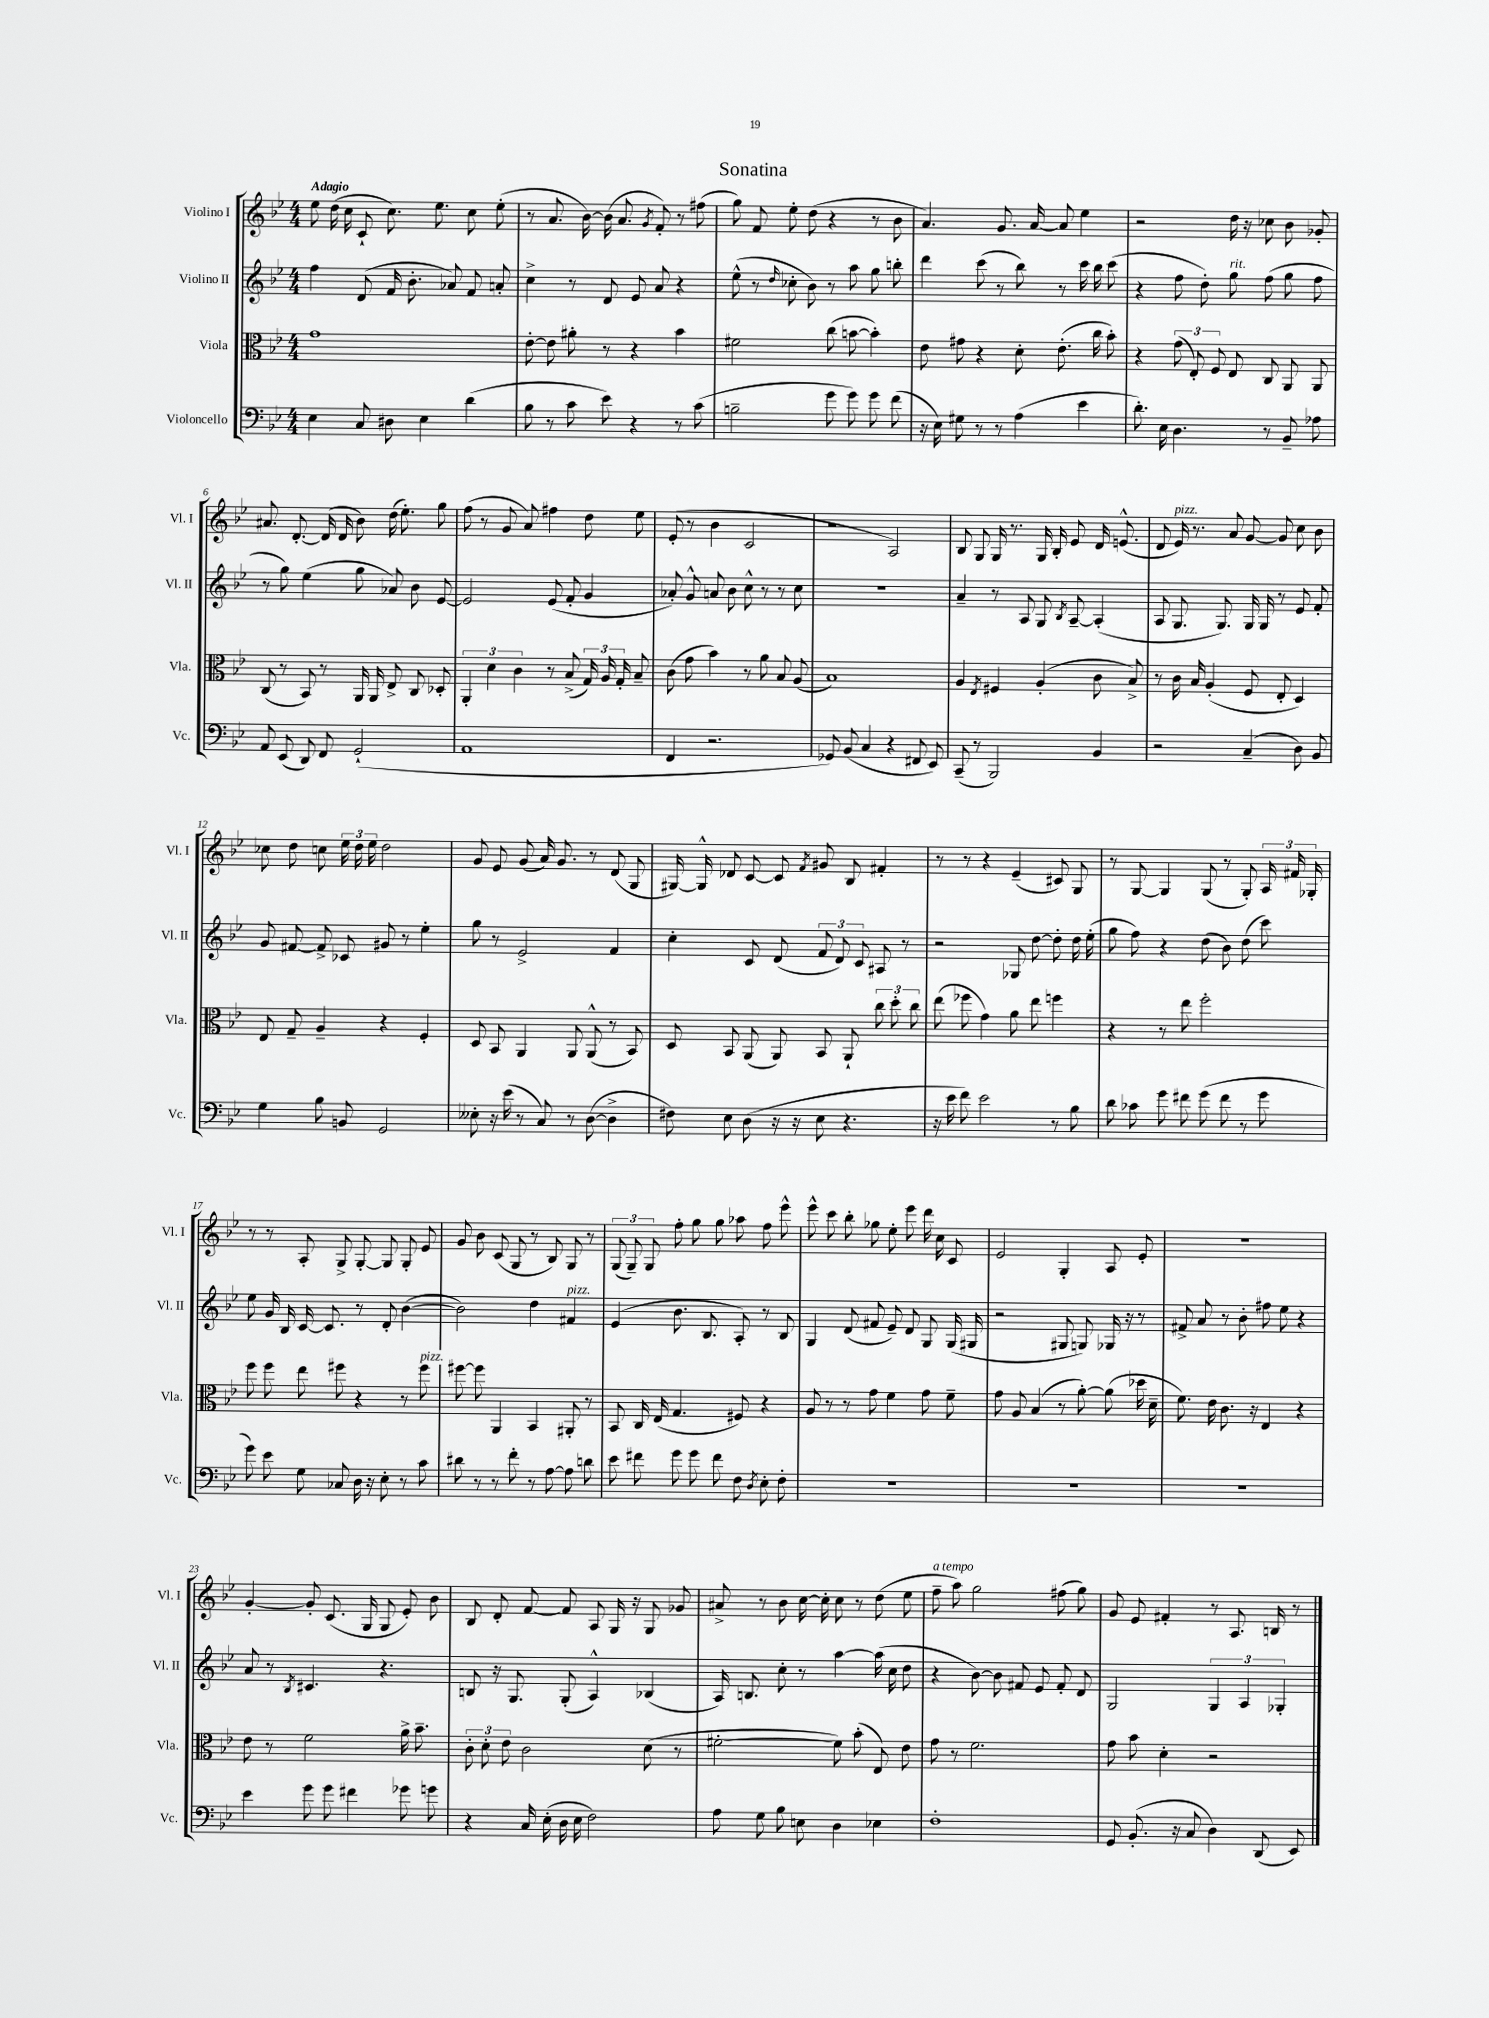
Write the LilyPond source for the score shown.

\header { title = "Sonatina" }
<<
\new StaffGroup <<
\new Staff = "s0" \with { instrumentName = "Violino I" shortInstrumentName = "Vl. I" } {
    \clef treble \key bes \major \numericTimeSignature \time 4/4 \tempo "Adagio"
    \autoBeamOff ees''8 d''16( c''16 c'8-! c''8.) ees''8. c''8 ees''8-.( |
    r8 a'8. bes'16~) bes'16( a'8. \acciaccatura { g'8 } f'8-.) r8 fis''8( |
    g''8) f'8 ees''8-. d''8( r4 r8 bes'8 |
    a'4.) g'8. a'16~ a'8 ees''4 |
    r2 d''16 r16 ces''8 bes'8 ges'8-. |
    ais'8. d'8.~-. d'16( d'16 bes'8) d''16( ees''8.-.) g''8 |
    f''8( r8 g'8 a'8) fis''4 d''8 ees''8 |
    ees'8-.( r8 bes'4 c'2 |
    r2 a2) |
    bes8 g8 g16 r8. g16 bes16-. ees'8 d'16 e'8.-^( |
    d'8 ees'16^\markup { \italic "pizz." }) r8. a'8 g'8~ g'8 c''8 bes'8 |
    ces''8 d''8 c''8 \tuplet 3/2 { ees''16 d''16 ees''16 } d''2 |
    g'8 ees'8 g'8( a'16) g'8. r8 d'8( g8 |
    gis16~) gis16-^ des'8 c'8~ c'8 \acciaccatura { f'8 } gis'8 bes8 fis'4-. |
    r8 r8 r4 ees'4--( cis'8) g8 |
    r8 g8~ g4 g8( r8 g8-.) \tuplet 3/2 { a16 fis'16 ges16-. } |
    r8 r8 a8-. g8-> g8~-. g8 g8-. ees'8 |
    g'8 bes'8 c'8( g8 r8 bes8) g8 r8 |
    \tuplet 3/2 { g8( g8--) g8 } f''8-. g''8 g''8 aes''8 f''8 ees'''8-^ |
    ees'''8-^ c'''8 bes''8-. ges''8 ees''8-. ees'''8 d'''16 c''16 c'8 |
    ees'2 g4-. a8 ees'8-. |
    r1 |
    g'4~-. g'8-. c'8.( g16 g8 ees'8-.) bes'8 |
    bes8 d'8-. f'8~ f'8 a8 g16 r16 g8 ges'8 |
    ais'8-> r8 bes'8 c''16~ c''16-. c''8 r8 d''8( ees''8 |
    f''8--^\markup { \italic "a tempo" } a''8) g''2 fis''8( g''8) |
    g'8 ees'8 fis'4-. r8 a8. b16 r8 \bar "|." |
}
\new Staff = "s1" \with { instrumentName = "Violino II" shortInstrumentName = "Vl. II" } {
    \clef treble \key bes \major \numericTimeSignature \time 4/4
    \autoBeamOff f''4 d'8( f'16 bes'8.-. aes'8) f'8 a'8-. |
    c''4-> r8 d'8 ees'8 a'8 r4 |
    ees''8-^( r8 \grace { d''16 } ces''8-. bes'8) r8 a''8 g''8 b''8-. |
    d'''4 c'''8( r8 bes''8) r8 c'''16 bes''16 c'''8( |
    r4 f''8 d''8-.) g''8^\markup { \italic "rit." } f''8( g''8 f''8 |
    r8 g''8) ees''4( g''8 aes'8) bes'8 ees'8~ |
    ees'2 ees'8( f'8-. g'4 |
    aes'8-.) g'8-^ a'8 bes'8 c''8-^ r8 r8 c''8 |
    R1 |
    a'4-- r8 a8 g8 \acciaccatura { bes8 } a8~-- a4-.( |
    a8 g8. g8.) g16 g16 r8 ees'8 f'8-. |
    g'8 fis'8~ fis'8-> ces'8 gis'8 r8 ees''4-. |
    g''8 r8 ees'2-> f'4 |
    c''4-. c'8 d'8( \tuplet 3/2 { f'8 d'8) c'8 } ais8 r8 |
    r2 ges8 d''8~ d''8-. d''16 ees''16-.( |
    g''8 f''8) r4 d''8( bes'8) d''8( c'''8) |
    ees''8 g'16 bes16 c'16~ c'8. r8 d'8-. bes'4~( |
    bes'2) d''4 fis'4^\markup { \italic "pizz." } |
    ees'4( bes'8. bes8. a8-.) r8 bes8 |
    g4 d'8( fis'8 ees'8--) d'8 g8 g16( gis16 |
    r2 gis8 g8) ges16 r16 r8 |
    fis'8-> a'8 r8 bes'8-. fis''8 ees''8 r4 |
    a'8 r8 \acciaccatura { bes8 } cis'4. r4. |
    b8 r16 g8. g8-.( a4-^) bes4( |
    a16) b8. c''8-. r8 a''4~ a''16( c''16 d''8 |
    r4 bes'8~) bes'8 fis'8 ees'8 fis'8-. d'8 |
    g2 \tuplet 3/2 { g4 a4 ges4-. } \bar "|." |
}
\new Staff = "s2" \with { instrumentName = "Viola" shortInstrumentName = "Vla." } {
    \clef alto \key bes \major \numericTimeSignature \time 4/4
    \autoBeamOff g'1 |
    ees'8~-. ees'8 ais'8-. r8 r4 bes'4 |
    fis'2 c''8( b'8~ b'4-.) |
    ees'8 gis'8 r4 d'8-. ees'8.-.( c''16 bes'8-.) |
    r4 \tuplet 3/2 { g'8( ees8-.) f8 } ees8 c8 a,8 a,8 |
    c8( r8 bes,8) r8 a,16 a,16 ees8-> c8 des8-. |
    \tuplet 3/2 { a,4-. d'4 c'4 } r8 bes8->( \tuplet 3/2 { g16) a16 g16-. } bes8-- |
    c'8( g'8 bes'4) r8 a'8 bes8 a8( |
    bes1) |
    a4 \acciaccatura { ees8 } fis4 a4-.( c'8 bes8->) |
    r8 c'16 bes16 a4-.( f8 ees8-. d4) |
    ees8 g8-- a4-- r4 f4-. |
    d8 bes,8 a,4 a,8 a,8-^( r8 bes,8) |
    d8 bes,8 a,8( a,8) bes,8 a,8-! \tuplet 3/2 { c''8 d''8-. c''8 } |
    ees''8( fes''8 g'4) a'8 ees''8 f''4 |
    r4 r8 ees''8 f''2-. |
    f''8 f''8 ees''8 fis''8 r4 r8 fis''8^\markup { \italic "pizz." } |
    fis''8~ fis''8 a,4 bes,4 ais,8-. r8 |
    bes,8 c16 ees16( g4. fis8) r4 |
    a8 r8 r8 g'8 f'4 g'8 f'8-- |
    g'8 a8 bes4( r8 a'8~-.) a'8( des''16 d'16-- |
    f'8.) ees'16 c'8. r16 ees4 r4 |
    ees'8 r8 f'2 a'16-> bes'8.-- |
    \tuplet 3/2 { c'8-. d'8-. ees'8 } c'2 d'8( r8 |
    fis'2~-. fis'8) bes'8-.( ees8) ees'8 |
    g'8 r8 f'2. |
    g'8 bes'8 d'4-. r2 \bar "|." |
}
\new Staff = "s3" \with { instrumentName = "Violoncello" shortInstrumentName = "Vc." } {
    \clef bass \key bes \major \numericTimeSignature \time 4/4
    \autoBeamOff ees4 c8 dis8 ees4 d'4( |
    bes8 r8 c'8 ees'8) r4 r8 c'8( |
    b2-- g'8 g'8) g'8 f'8( |
    r16 ees16) gis8 r8 r8 a4( ees'4 |
    d'8.-.) ees16 d4. r8 bes,8-- aes8 |
    a,8 ees,8( d,8) f,8 g,2-!( |
    a,1 |
    f,4 r2. |
    ges,8) bes,8( c4 r4 fis,8 ees,8) |
    c,8--( r8 bes,,2) bes,4 |
    r2 c4--( d8) bes,8 |
    g4 bes8 b,8 g,2 |
    eeses8-. r16 ees'16( r8 c8) r8 d8~( d4-> |
    fis8) ees8 d8( r16 r16 ees8 r4. |
    r16 ees'16 f'8) ees'2 r8 bes8 |
    d'8 ces'8 g'8 fis'8 g'8( fis'8 r8 g'8 |
    g'8) ees'8 g8 ces8 d16 r16 ees8-. r8 c'8 |
    dis'8 r8 r8 f'8-. r8 a8~ a8 d'8 |
    ees'8 fis'8 g'8 g'8 fis'8 f8 \acciaccatura { d8 } ees8-. f8-. |
    R1 |
    R1 |
    R1 |
    ees'4 g'8 g'8 fis'4 ges'8 g'8 |
    r4 c16 ees16-.( d16 ees16 f2) |
    a8 g8 bes8 e8 d4 ees4 |
    f1-. |
    g,8 bes,8.-.( r16 c8 d4) d,8( ees,8) \bar "|." |
}
>>
>>
